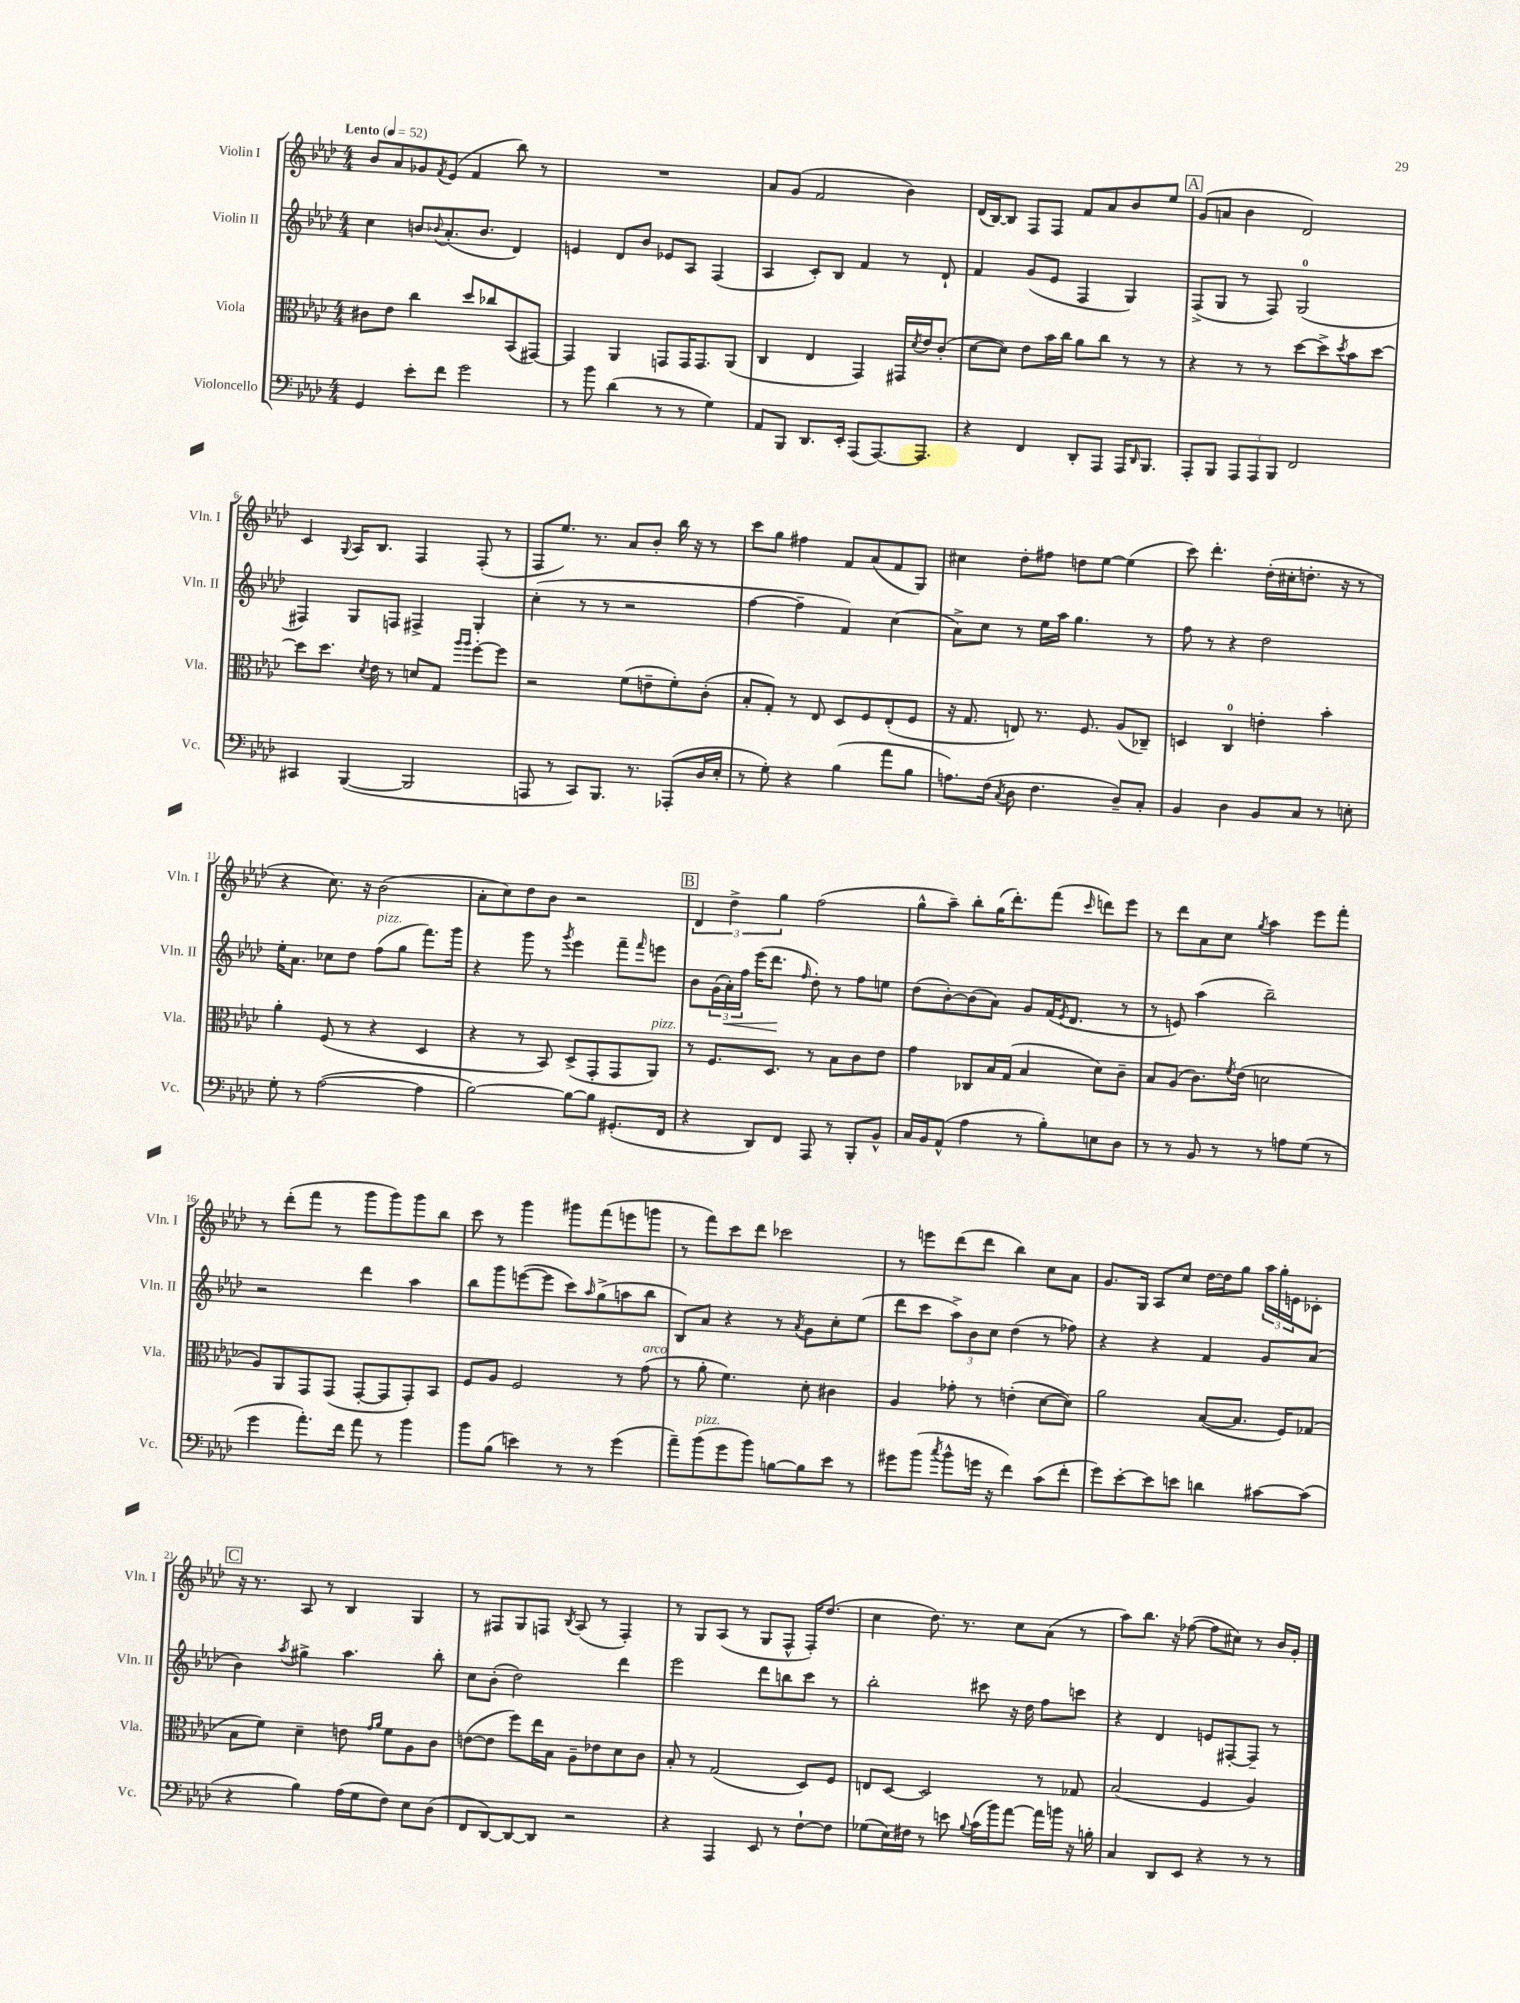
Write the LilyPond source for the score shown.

<<
\new StaffGroup <<
\new Staff = "s0" \with { instrumentName = "Violin I" shortInstrumentName = "Vln. I" } {
    \clef treble \key aes \major \numericTimeSignature \time 4/4 \tempo "Lento" 4 = 52
    bes'8 aes'8 ges'8 \acciaccatura { f'8 } ees'8( f'4 bes''8) r8 |
    R1 |
    aes'8 g'8( f'2 bes'4) |
    des'16( bes16~) bes8 f8 f8 f'8 aes'8 bes'8 ees''8 |
    \mark \markup { \box "A" } g'8( a'8 bes'4 des'2) |
    c'4 \appoggiatura { g8 } aes16 bes8. f4 f8-.( r8 |
    f8 ees''8.) r8. aes'8 bes'8-. bes''16 r16 r8 |
    c'''8 g''8 fis''4 f'8 aes'8( f'8 g8) |
    cis''4 des''8-. fis''8 d''8 ees''8~ ees''4( |
    c'''8) des'''4.-. des''16-.( cis''16-. d''8.-. r16 r8 |
    r4 c''8.) r16 bes'2( |
    aes'8-. c''8) des''8 bes'8 r2 |
    \mark \markup { \box "B" } \tuplet 3/2 { des'4 des''4-> g''4 } f''2( |
    g''8-^ aes''8--) bes''8-. g''16( des'''8.-.) f'''8( \grace { c'''16 } d'''8) ees'''8 |
    r8 des'''8 aes'8 c''8 \acciaccatura { g''8 } aes''4 ees'''8 f'''8-. |
    r8 des'''8-.( f'''8 r8 g'''8 g'''8) g'''8 bes''8 |
    c'''8 r8 g'''4 gis'''8 f'''8( e'''8 g'''8 |
    r8 f'''8) c'''8 des'''8 ces'''2 |
    r8 e'''8 des'''8( des'''8 bes''4) c''8 aes'8 |
    g'8. g16 aes8 c''8 des''16~ des''16 g''8 \tuplet 3/2 { aes''16 g''16-. e'16 } ces'8-. |
    \mark \markup { \box "C" } r16 r8. aes8 r8 bes4 g4 |
    r8 fis8 g8 f8 \acciaccatura { bes8 } aes8( r8 f4-.) |
    r8 g8 aes8( r8 g8 f8-^ f16-.) des''8.( |
    c''4 des''8.) r8. c''8 aes'8( r8 |
    aes''8) bes''8. r16 fes''8~( fes''8 cis''8) r8 bes'16 g'16-. \bar "|." |
}
\new Staff = "s1" \with { instrumentName = "Violin II" shortInstrumentName = "Vln. II" } {
    \clef treble \key aes \major \numericTimeSignature \time 4/4
    c''4 b'8 \appoggiatura { bes'8 } aes'8.-.( bes'8. des'4) |
    e'4 des'8 bes'8 ees'8 aes8 f4( |
    aes4 c'8-.) bes8 f'4 r8 des'8-! |
    f'4 g'8( ees'8 f4 g4) |
    \mark \markup { \box "A" } f8->( g8 r8 f8) g2-0( |
    fis4) g8 f8 fis4-> g4-. |
    c''4-.( r8 r8 r2 |
    f''4~ f''4-- f'4) c''4( |
    aes'8->) c''8 r8 ees''16 aes''16 g''4. r8 |
    f''8 r8 r4 des''2 |
    ees''16-. aes'8. ces''8 des''8 f''8^\markup { \italic "pizz." }( g''8 f'''8.) g'''16 |
    r4 g'''8 r8 \acciaccatura { g'''8 } ees'''4 f'''8-- \grace { f'''16 } e'''8 |
    \mark \markup { \box "B" } bes'8 \tuplet 3/2 { g'16( aes'16-.\<) f''16 } ees'''16( des'''8.\! \grace { f''16 } des''8-.) r8 f''8 e''8 |
    des''8( bes'8~-.) bes'8( aes'8) g'8 f'16( \acciaccatura { ees'8 } des'8. r8 |
    r8 e'8) aes''4( bes''2--) |
    r2 des'''4 aes''4 |
    bes''8 g'''8 e'''8~( e'''8 c'''8) \grace { aes''16 } g''8->( a''8 bes''8 |
    bes8) aes'8 r4 r8 \acciaccatura { aes'8 } g'8 c''8-. ees''8( |
    des'''8 c'''8 \tuplet 3/2 { aes''8->) bes'8 c''8 } des''4( r8 fes''8) |
    r4 r4 f'4 g'8 aes'8( |
    \mark \markup { \box "C" } bes'4) \acciaccatura { aes''8 } gis''4-> aes''4. bes''8-. |
    c''8 bes'8-.( des''2) des'''4 |
    ees'''2 des'''8 b''8 c'''8 r8 |
    bes''2-. cis'''8 r16 des''16 f''8 c'''8 |
    r4 des'4 e'8 fis8~-. fis8-- r8 \bar "|." |
}
\new Staff = "s2" \with { instrumentName = "Viola" shortInstrumentName = "Vla." } {
    \clef alto \key aes \major \numericTimeSignature \time 4/4
    cis'8 ees'8 c''4 des''8 ces''8 bes,8( gis,8~) |
    gis,4 aes,4 g,8 g,16 g,8. aes,8( |
    c4 ees4 g,4) gis,16 \acciaccatura { des'8 } ees'16 c'8-.( |
    des'8~ des'8) ees'8 bes'16 c''16 aes'8 c''8 r8 r8 |
    \mark \markup { \box "A" } r4 r8 r8 des''8~ des''8-> \acciaccatura { des''8 } bes'8 des''8~ |
    des''8 des''8. \acciaccatura { des'8 } ees'16 r8 d'8 g8 \grace { aes''16 aes''16 } f''8~-. f''8 |
    r2 f'8( e'8-- f'8-.) c'8-.( |
    bes8-. g8-.) r8 ees8 des8 f8 ees8-.( f8 |
    r16 g8. e8) r8. f8. aes8( ces8--) |
    d4 c4-0 e'4-. bes'4-. |
    aes'4-. f8( r8 r4 des4 |
    r4 r8 bes,8) des8->( g,8-. g,8 aes,8^\markup { \italic "pizz." }) |
    \mark \markup { \box "B" } r8 f8. des8. r8 bes8 c'8 ees'8 |
    g'4 ces8 bes16 g16( bes4 des'8) c'8-- |
    bes8 aes8( c'8.) \acciaccatura { f'8 } ees'16( d'2 |
    aes8) aes,8 g,8 g,8( g,8~-. g,8 g,8-.) bes,8 |
    f8 aes8 f2 r8 g'8^\markup { \italic "arco" }( |
    r8 aes'8-. f'4.) des'8-. cis'4 |
    aes4 ges'8-. r8 e'4-.( des'8~ des'8) |
    aes'2 bes8~( bes8. f16) ges8( |
    \mark \markup { \box "C" } bes8 f'8) des'4-- e'8 \grace { g'16 aes'16 } f'8 aes8 c'8 |
    e'8~( e'8 f''8) ees''16 bes16 aes8-- ees'8 des'8 c'8 |
    bes8-. r8 g2( des8) f8 |
    e8 des8~ des2 r8 ges8 |
    bes2( f4 aes4) \bar "|." |
}
\new Staff = "s3" \with { instrumentName = "Violoncello" shortInstrumentName = "Vc." } {
    \clef bass \key aes \major \numericTimeSignature \time 4/4
    g,4 ees'8-. f'8 g'2 |
    r8 bes'8 des'4( r8 r8 g4) |
    aes,8 bes,,8 des,8. ees,16-. aes,,8( aes,,8.~) aes,,8. |
    r4 f,4 des,8-. aes,,8 aes,,16 \grace { des,16 } bes,,8. |
    \mark \markup { \box "A" } aes,,8-. bes,,8 \tuplet 3/2 { aes,,8 aes,,8 bes,,8 } f,2 |
    cis,4 bes,,4~( bes,,2 |
    a,,8 r8 c,8) bes,,8. r8. aes,,8-.( des16 ees16-. |
    r8 g8-.) r4 bes4( aes'8 bes8 |
    a8.) f16( \acciaccatura { c8 } des8 f4. des8--) c8-. |
    bes,4 des4 bes,8 c8 r8 e8-. |
    g8-. r8 aes2~( aes4 |
    bes2~) bes8~ bes8 gis,8.-.( f,16 |
    \mark \markup { \box "B" } r4 des,8) f,8 aes,,8 r8 bes,,8-. bes,8-^ |
    c16 bes,16 aes,8-^( aes4 r8 bes8-.) e8 des8 |
    r8 r8 bes,8 r8 r8 a8 g8( r8 |
    g'4 aes'8.-.) f'16 aes'8 r8 bes'4 |
    bes'8 bes8( e'4) r8 r8 g'4( |
    aes'8--) bes'8^\markup { \italic "pizz." }( g'8 bes'8) b8~ b8 ees'8 r8 |
    gis'8 bes'8( \acciaccatura { c''8 } bes'8-^ g'16 r16 f'4) c'8( f'8-. |
    g'8) ees'8~-. ees'8 e'8 d'4 cis'8~ cis'8( |
    \mark \markup { \box "C" } r4 bes4) aes16( g16 f8) ees8 des8( |
    f,8 des,8~) des,8~ des,8 r2 |
    r4 aes,,4 ees,8 r8 f8~-! f8 |
    ges8( ees16) fis16 r8 e'8 \appoggiatura { bes8 } c'16( bes'16) aes'8~ aes'16 b'16 r16 b16-. |
    c4 des,8 ees,8 r4 r8 r8 \bar "|." |
}
>>
>>
